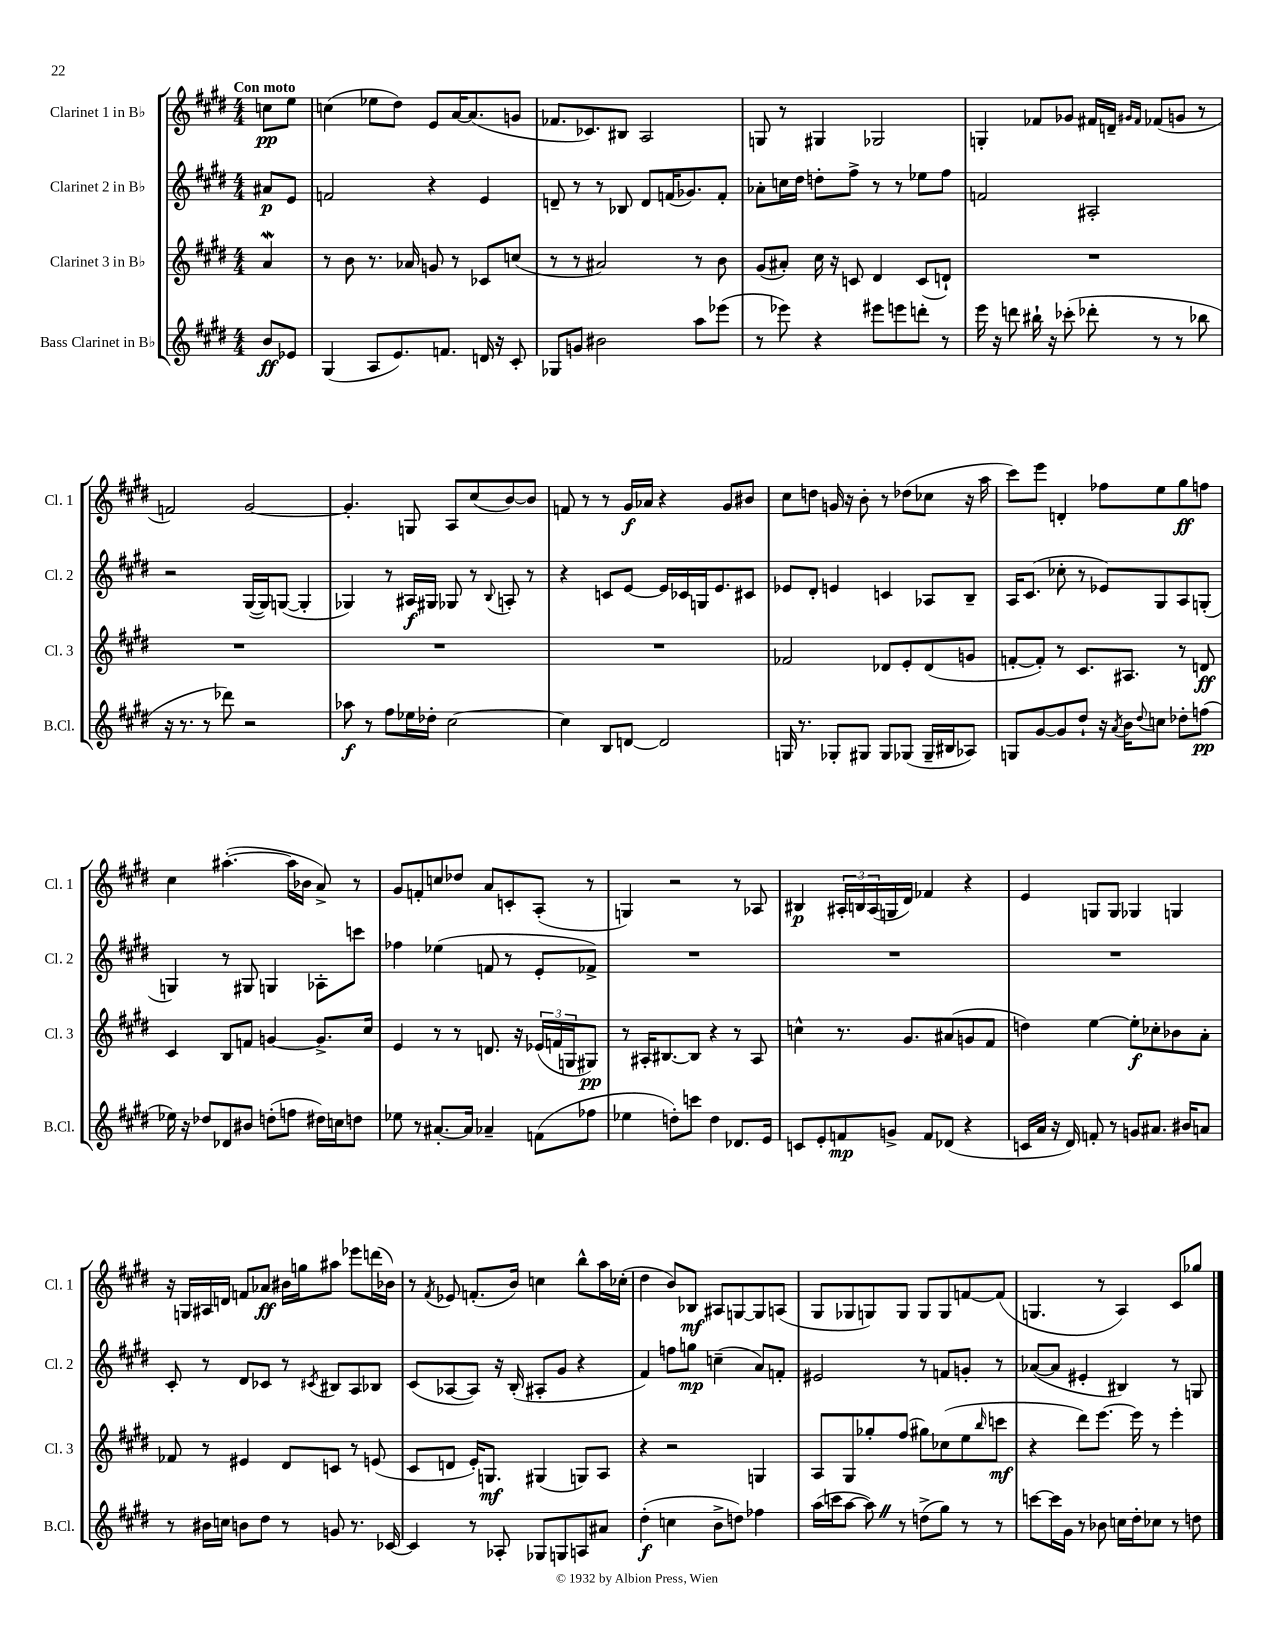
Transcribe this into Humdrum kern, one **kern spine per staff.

**kern	**dynam	**kern	**dynam	**kern	**dynam	**kern	**dynam
*part4	*part4	*part3	*part3	*part2	*part2	*part1	*part1
*staff4	*staff4	*staff3	*staff3	*staff2	*staff2	*staff1	*staff1
*I"Bass Clarinet in B♭	*	*I"Clarinet 3 in B♭	*	*I"Clarinet 2 in B♭	*	*I"Clarinet 1 in B♭	*
*I'B.Cl.	*	*I'Cl. 3	*	*I'Cl. 2	*	*I'Cl. 1	*
*clefG2	*	*clefG2	*	*clefG2	*	*clefG2	*
*k[f#c#g#d#]	*	*k[f#c#g#d#]	*	*k[f#c#g#d#]	*	*k[f#c#g#d#]	*
*M4/4	*	*M4/4	*	*M4/4	*	*M4/4	*
=	=	=	=	=	=	=	=
!	!	!	!	!	!	!LO:TX:a:B:t=Con moto	!
8b/L	ff	4aw/	.	8a#X/L	p	8ccn\L	pp
8e-X/J	.	.	.	8e/J	.	8ee\J	.
=1	=1	=1	=1	=1	=1	=1	=1
(4G#/	.	8r	.	2fn/	.	(4ccn\	.
.	.	8b\	.	.	.	.	.
8A/L	.	8.r	.	.	.	8ee-X\L	.
8.e/)	.	.	.	.	.	8dd#\J)	.
.	.	16a-X/	.	.	.	.	.
.	.	8gn/	.	4r	.	8e/L	.
8.fn/J	.	.	.	.	.	.	.
.	.	8r	.	.	.	[16a/K	.
.	.	.	.	.	.	(8.a/]	.
16dn/	.	8c-X/L	.	4e/	.	.	.
16r	.	.	.	.	.	.	.
8c#'/	.	(8ccn/J	.	.	.	8gn/J	.
=2	=2	=2	=2	=2	=2	=2	=2
8G-X/L	.	8r	.	8dn~/	.	8.f-X/L	.
8gn/J	.	8r	.	8r	.	.	.
.	.	.	.	.	.	8.c-X/)	.
2b#X\	.	2a#X/)	.	8r	.	.	.
.	.	.	.	8B-X/	.	8B#X/J	.
.	.	.	.	8d/L	.	2A/	.
.	.	.	.	(16fn/K	.	.	.
.	.	.	.	8.g-X/)	.	.	.
8aa\L	.	8r	.	.	.	.	.
(8eee-X\J	.	8b\	.	8f'/J	.	.	.
=3	=3	=3	=3	=3	=3	=3	=3
8r	.	(8g#/L	.	8a-X'\L	.	8Gn/	.
8eee-X\)	.	8a#X'/J)	.	16ccn\L	.	8r	.
.	.	.	.	16dd#\JJ	.	.	.
4r	.	16cc#\	.	8ddn'\L	.	4G#X/	.
.	.	16r	.	.	.	.	.
.	.	8cn/	.	8ff#^\J	.	.	.
8eee#X\L	.	4d#/	.	8r	.	2G-X/	.
8eeen\	.	.	.	8r	.	.	.
8dddn'\J	.	(8c/L	.	8ee-X\L	.	.	.
8r	.	8dn`/J)	.	8ff#\J	.	.	.
=4	=4	=4	=4	=4	=4	=4	=4
16eee\	.	1r	.	2fn/	.	4Gn'/	.
16r	.	.	.	.	.	.	.
8dddn\	.	.	.	.	.	.	.
16bb#X`\	.	.	.	.	.	8f-X/L	.
16r	.	.	.	.	.	.	.
(8ccc-X'\	.	.	.	.	.	8g-X/J	.
8ddd-X'\	.	.	.	2A#X'/	.	16f#X/LL	.
.	.	.	.	.	.	16dn~/JJ	.
.	.	.	.	.	.	16qqg#X/LL	.
.	.	.	.	.	.	16qqf#/JJ	.
8r	.	.	.	.	.	(8f-X/L	.
8r	.	.	.	.	.	8gn/J	.
8bb-X\	.	.	.	.	.	8r	.
!!LO:LB:g=z
=5	=5	=5	=5	=5	=5	=5	=5
16r	.	1r	.	2r	.	2fn/)	.
8.r	.	.	.	.	.	.	.
8r	.	.	.	.	.	.	.
8ddd-X\)	.	.	.	.	.	.	.
2r	.	.	.	([16G#/LL	.	[2g#/	.
.	.	.	.	16G#/J])	.	.	.
.	.	.	.	([8Gn/J	.	.	.
.	.	.	.	4G'/]	.	.	.
=6	=6	=6	=6	=6	=6	=6	=6
8aa-X\	f	1r	.	4G-X/)	.	4.g#'/]	.
8r	.	.	.	.	.	.	.
8ff#\L	.	.	.	8r	.	.	.
16ee-X\L	.	.	.	16A#X/LL	f	8Gn/	.
16dd-X'\JJ	.	.	.	16G#X/JJ	.	.	.
[2cc#\	.	.	.	8G-X/	.	8A/L	.
.	.	.	.	8r	.	(8cc#/	.
.	.	.	.	8qqB/	.	.	.
.	.	.	.	8An'/	.	[8b/)	.
.	.	.	.	8r	.	8b/J]	.
=7	=7	=7	=7	=7	=7	=7	=7
4cc#\]	.	1r	.	4r	.	8fn/	.
.	.	.	.	.	.	8r	.
8B/L	.	.	.	8cn/L	.	8r	.
[8dn/J	.	.	.	[8e/J	.	16g#/LL	f
.	.	.	.	.	.	16a-X/JJ	.
2d/]	.	.	.	16e/LL]	.	4r	.
.	.	.	.	16c-X/	.	.	.
.	.	.	.	16Gn/J	.	.	.
.	.	.	.	8.e/	.	.	.
.	.	.	.	.	.	8g#/L	.
.	.	.	.	8c#X/J	.	8b#X/J	.
=8	=8	=8	=8	=8	=8	=8	=8
16Gn/	.	2f-X/	.	8e-X/L	.	8cc#\L	.
8.r	.	.	.	.	.	.	.
.	.	.	.	8d#'/J	.	8ddn\J	.
8G-X'/L	.	.	.	4en/	.	16gn/	.
.	.	.	.	.	.	16r	.
8G#X/J	.	.	.	.	.	8b'\	.
8G#/L	.	8d-X/L	.	4cn/	.	8r	.
(8G-X/J	.	8e'/	.	.	.	(8dd-X\L	.
16G-~/LL	.	(8d-/	.	8A-X/L	.	8cc-X\J	.
16B#X/J	.	.	.	.	.	.	.
8A-X/J)	.	8gn/J	.	8B~/J	.	16r	.
.	.	.	.	.	.	16aa\	.
=9	=9	=9	=9	=9	=9	=9	=9
8Gn/L	.	[8fn'/L	.	16A/KL	.	8ccc#\L)	.
.	.	.	.	(8.c#/J	.	.	.
[8g#/	.	8f'/J])	.	.	.	8eee\J	.
8g#/]	.	8r	.	8cc-X'\	.	4dn'/	.
8dd#`/J	.	8.c#/L	.	8r	.	.	.
16r	.	.	.	8e-X/L)	.	8ff-X\L	.
8qa/	.	.	.	.	.	.	.
16b\KL	.	8.A#X/J	.	.	.	.	.
8qqdd#/	.	.	.	.	.	.	.
8ccn\J	.	.	.	8G#/	.	8ee\	.
8dd-X'\L	.	8r	.	8A/	.	8gg#\	ff
(8ffn\J	pp	8dn/	ff	(8Gn'/J	.	8ffn\J	.
!!LO:LB:g=z
=10	=10	=10	=10	=10	=10	=10	=10
16ee-X\)	.	4c#/	.	4Gn/)	.	4cc#\	.
16r	.	.	.	.	.	.	.
8dd-X/L	.	.	.	.	.	.	.
8d-X/	.	8B/L	.	8r	.	([4.aa#X'\	.
8b#X/J	.	8fn/J	.	8G#X/	.	.	.
(8ddn'\L	.	[4gn/	.	4Gn/	.	.	.
8ffn\J	.	.	.	.	.	16aa#\LL]	.
.	.	.	.	.	.	16b-X\JJ	.
16dd#X\LL)	.	8.g^/L]	.	8A-X'\L	.	8a^/)	.
16ccn\J	.	.	.	.	.	.	.
8ddn\J	.	.	.	8cccn\J	.	8r	.
.	.	16cc#/Jk	.	.	.	.	.
=11	=11	=11	=11	=11	=11	=11	=11
8ee-X\	.	4e/	.	4ff-X\	.	8g#/L	.
8r	.	.	.	.	.	8fn'/	.
[8.a#X'/L	.	8r	.	(4ee-X\	.	8ccn/	.
.	.	8r	.	.	.	8dd-X/J	.
16a#/Jk]	.	.	.	.	.	.	.
4a-X~/	.	8.dn/	.	8fn/	.	8a/L	.
.	.	.	.	8r	.	8cn'/	.
.	.	16r	.	.	.	.	.
(8fn\L	.	(24e-X/LL	.	8e'/L	.	(8A'/J	.
.	.	24fn/	.	.	.	.	.
.	.	24Gn/J	.	.	.	.	.
8ff-X\J	.	8G#X/J)	pp	8f-X^/J)	.	8r	.
=12	=12	=12	=12	=12	=12	=12	=12
4ee-X\	.	8r	.	1r	.	4Gn/)	.
.	.	16A#X'/KL	.	.	.	.	.
.	.	[8.B#X/	.	.	.	.	.
8ddn'\L)	.	.	.	.	.	2r	.
8cccn\J	.	8B#/J]	.	.	.	.	.
4dd\	.	4r	.	.	.	.	.
8.d-X/L	.	8r	.	.	.	8r	.
.	.	8A#/	.	.	.	8A-X/	.
16e/Jk	.	.	.	.	.	.	.
=13	=13	=13	=13	=13	=13	=13	=13
8cn/L	.	4ccn^^\	.	1r	.	4B#X/	p
8e'/	.	.	.	.	.	.	.
8fn/	mp	8.r	.	.	.	24A#X'/LL	.
.	.	.	.	.	.	24Bn/	.
.	.	.	.	.	.	(24A#/	.
8gn^/J	.	.	.	.	.	16Gn/	.
.	.	8.g#/L	.	.	.	16d#/JJ)	.
8f/L	.	.	.	.	.	4f-X/	.
(8d-X/J	.	(8a#X/	.	.	.	.	.
4r	.	8gn/	.	.	.	4r	.
.	.	8f#/J	.	.	.	.	.
=14	=14	=14	=14	=14	=14	=14	=14
16cn/LL	.	4ddn\)	.	1r	.	4e/	.
16a/JJ	.	.	.	.	.	.	.
16r	.	.	.	.	.	.	.
16d#/)	.	.	.	.	.	.	.
8fn'/	.	[4ee\	.	.	.	8Gn/L	.
8r	.	.	.	.	.	8G/J	.
8gn/L	.	8ee'\L]	f	.	.	4G-X/	.
8.a#X/J	.	8cc-X'\	.	.	.	.	.
.	.	8b-X\	.	.	.	4Gn/	.
16b#X/KL	.	.	.	.	.	.	.
8an/J	.	8a'\J	.	.	.	.	.
!!LO:LB:g=z
=15	=15	=15	=15	=15	=15	=15	=15
8r	.	8f-X/	.	8c#'/	.	16r	.
.	.	.	.	.	.	16Gn/LL	.
16b#X\LL	.	8r	.	8r	.	16A#X/	.
16ccn\JJ	.	.	.	.	.	16dn/JJ	.
8bn\L	.	4e#X/	.	8d#/L	.	8fn/L	.
8dd#\J	.	.	.	8c-X/J	.	8a-X/J	ff
8r	.	8d#/L	.	8r	.	16b#X\LL	.
.	.	.	.	.	.	16ggn\J	.
.	.	.	.	8qc#X/	.	.	.
8gn/	.	8cn/J	.	8B#X/L	.	8aa#X\J	.
8.r	.	8r	.	8A/	.	8eee-X\L	.
.	.	(8en/	.	8B-X/J	.	(16dddn\L	.
[16c-X/	.	.	.	.	.	16b-X\JJ)	.
=16	=16	=16	=16	=16	=16	=16	=16
4c-/]	.	8c#/L	.	(8c#/L	.	8r	.
.	.	.	.	.	.	8qf#/	.
.	.	8dn/J	.	[8A-X/	.	8e-X/	.
8r	.	16e'/KL)	.	8A-/J])	.	(8.fn'/L	.
.	.	8.Gn/J	mf	.	.	.	.
8A-X'/	.	.	.	16r	.	.	.
.	.	.	.	(16B'/	.	16b/Jk)	.
8G-X/L	.	(4G#X/	.	8A#X'/L	.	4ccn\	.
8Gn/	.	.	.	8g#/J	.	.	.
8An/	.	8Gn/L)	.	4r	.	8bb^^\L	.
8a#X/J	.	8A/J	.	.	.	16aa\L	.
.	.	.	.	.	.	(16cc-X'\JJ	.
=17	=17	=17	=17	=17	=17	=17	=17
(4dd#'\	f	4r	.	4f#/)	.	4dd#\	.
4ccn\	.	2r	.	8ffn\L	.	8b/L)	.
.	.	.	.	8ggn\J	mp	8B-X/J	mf
8b^\L	.	.	.	(4ccn~\	.	8A#X/L	.
8ddn\J)	.	.	.	.	.	[8Gn/	.
4ff-X\	.	4Gn/	.	8a/L)	.	8G/]	.
.	.	.	.	8fn'/J	.	(8An/J	.
=18	=18	=18	=18	=18	=18	=18	=18
(16aa\LL	.	8A/L	.	2e#X/	.	8G#/L	.
16cccn\J	.	.	.	.	.	.	.
[8aa\J	.	8G#/	.	.	.	8G-X/	.
8aaZ\])	.	8gg-X'/	.	.	.	8Gn/)	.
8r	.	(8ff#/J	.	.	.	8G/J	.
(8ddn^\L	.	8gg#X\L)	.	8r	.	8G/L	.
8gg#\J)	.	(8cc-X\	.	8fn/L	.	8G/	.
8r	.	8ee\	.	8gn'/J	.	[8fn/	.
.	.	16qqbb/	.	.	.	.	.
8r	.	8cccn\J	mf	8r	.	(8f/J]	.
=19	=19	=19	=19	=19	=19	=19	=19
[8cccn\L	.	4r	.	([8a-X/L	.	4.Gn/	.
16ccc\L]	.	.	.	8a-/J]	.	.	.
16g#\JJ	.	.	.	.	.	.	.
8r	.	8ddd#\L)	.	4e#X'/	.	.	.
8b-X\	.	[8.eee\J	.	.	.	8r	.
16ccn\LL	.	.	.	4B#X/)	.	4A/)	.
16dd#'\J	.	16eee\]	.	.	.	.	.
8cc-X\J	.	8r	.	.	.	.	.
8r	.	4eee'\	.	8r	.	8c#/L	.
8ddn\	.	.	.	8Gn/	.	8gg-X/J	.
==	==	==	==	==	==	==	==
*-	*-	*-	*-	*-	*-	*-	*-
